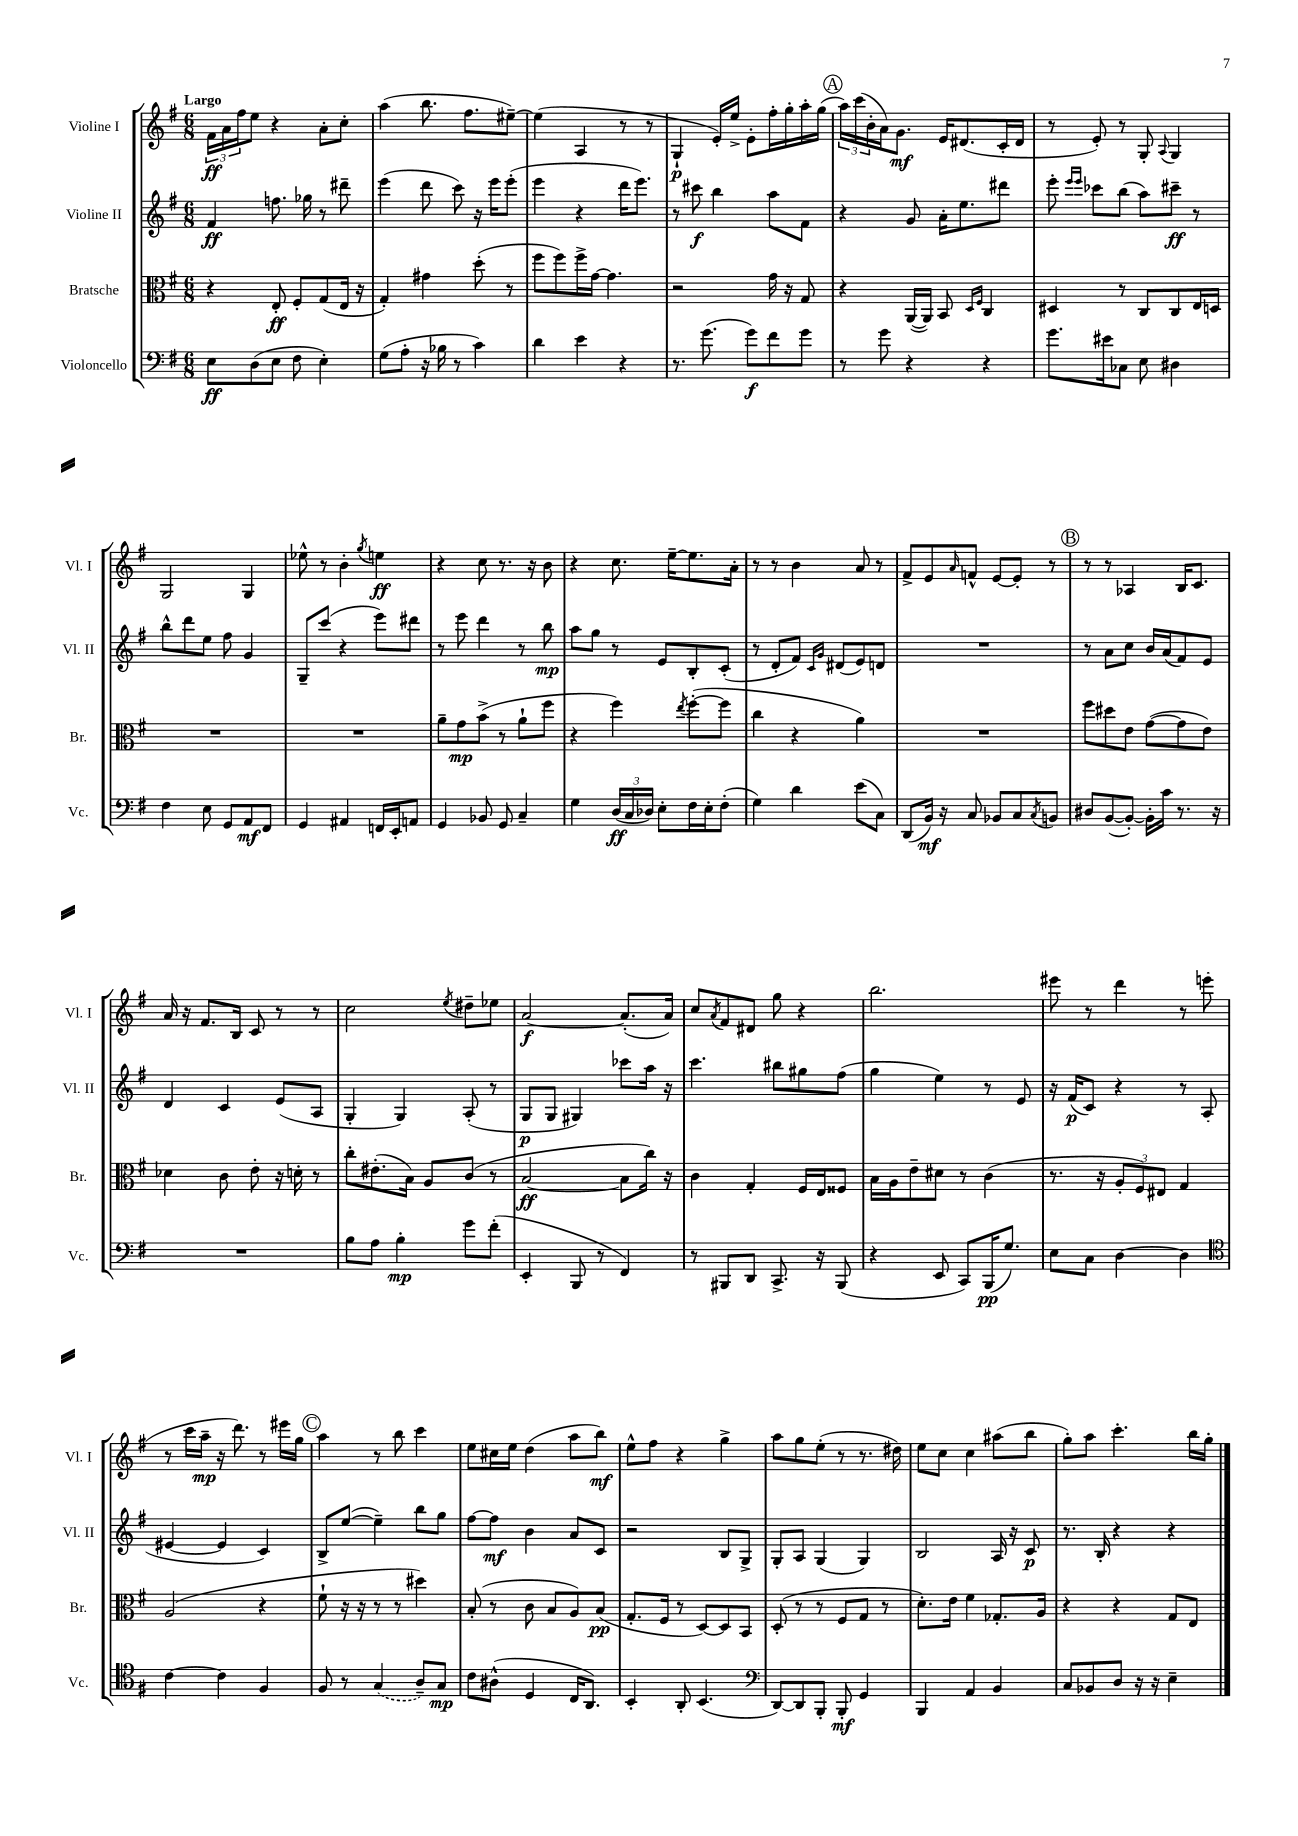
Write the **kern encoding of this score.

**kern	**dynam	**kern	**dynam	**kern	**dynam	**kern	**dynam
*part4	*part4	*part3	*part3	*part2	*part2	*part1	*part1
*staff4	*staff4	*staff3	*staff3	*staff2	*staff2	*staff1	*staff1
*I"Violoncello	*	*I"Bratsche	*	*I"Violine II	*	*I"Violine I	*
*I'Vc.	*	*I'Br.	*	*I'Vl. II	*	*I'Vl. I	*
*clefF4	*	*clefC3	*	*clefG2	*	*clefG2	*
*k[f#]	*	*k[f#]	*	*k[f#]	*	*k[f#]	*
*M6/8	*	*M6/8	*	*M6/8	*	*M6/8	*
=1	=1	=1	=1	=1	=1	=1	=1
!	!	!	!	!	!	!LO:TX:a:B:t=Largo	!
8E\L	ff	4r	.	4f#/	ff	24f#\LL	ff
.	.	.	.	.	.	24a\	.
.	.	.	.	.	.	24ff#\J	.
(8D\	.	.	.	.	.	8ee\J	.
8E\J	.	8E'/	ff	8.ffn\	.	4r	.
8F#\	.	8F#'/L	.	.	.	.	.
.	.	.	.	16gg-X\	.	.	.
4E'\)	.	(8G/	.	8r	.	8a'\L	.
.	.	16E/Jk	.	8ddd#X~\	.	8cc'\J	.
.	.	16r	.	.	.	.	.
=2	=2	=2	=2	=2	=2	=2	=2
(8G\L	.	4G'/)	.	(4eee\	.	(4aa\	.
8A'\J	.	.	.	.	.	.	.
16r	.	4g#X\	.	8ddd\	.	8.bb\	.
16B-X\	.	.	.	.	.	.	.
8r	.	.	.	8ccc\)	.	.	.
.	.	.	.	.	.	8.ff#\L	.
4c\)	.	(8dd'\	.	16r	.	.	.
.	.	.	.	16eee\KL	.	.	.
.	.	8r	.	(8eee'\J	.	[8ee#X~\J)	.
=3	=3	=3	=3	=3	=3	=3	=3
4d\	.	8ff#\L	.	4eee\	.	(4ee#\]	.
.	.	8ff#\)	.	.	.	.	.
4e\	.	16ff#^\L	.	4r	.	4A/	.
.	.	[16g\JJ	.	.	.	.	.
.	.	4.g\]	.	.	.	.	.
4r	.	.	.	16ddd\KL	.	8r	.
.	.	.	.	8.eee\J)	.	.	.
.	.	.	.	.	.	8r	.
=4	=4	=4	=4	=4	=4	=4	=4
8.r	.	2r	.	8r	.	4G`/	p
.	.	.	.	8ccc#X\	f	.	.
(8.g\	.	.	.	.	.	.	.
.	.	.	.	4bb\	.	16e'/LL)	.
.	.	.	.	.	.	16ee^/JJ	.
8g\L)	f	.	.	.	.	8e'\L	.
8f#\	.	16g\	.	8aa\L	.	16ff#'\L	.
.	.	16r	.	.	.	16gg'\	.
8g\J	.	8G/	.	8f#\J	.	16aa'\	.
.	.	.	.	.	.	(16gg\JJ	.
!!LO:REH:place=s1:t=A
=5	=5	=5	=5	=5	=5	=5	=5
8r	.	4r	.	4r	.	24aa\LL)	.
.	.	.	.	.	.	(24ccc\	.
.	.	.	.	.	.	24b'\	.
8g\	.	.	.	.	.	16a\J)	.
.	.	.	.	.	.	8.g\J	mf
4r	.	([16AA/LL	.	8g/	.	.	.
.	.	16AA/JJ])	.	.	.	.	.
.	.	8BB/	.	16a'\KL	.	16e/KL	.
.	.	.	.	8.ee\	.	(8.d#X/	.
.	.	16qqD/LL	.	.	.	.	.
.	.	16qqF#/JJ	.	.	.	.	.
4r	.	4C/	.	.	.	.	.
.	.	.	.	8ddd#X\J	.	16c'/L	.
.	.	.	.	.	.	16d#/JJ	.
=6	=6	=6	=6	=6	=6	=6	=6
8.g\L	.	4D#X/	.	8eee'\	.	8r	.
.	.	.	.	16qqeee/LL	.	.	.
.	.	.	.	16qqeee/JJ	.	.	.
.	.	.	.	8ccc-X\L	.	8e'/)	.
16e#X\k	.	.	.	.	.	.	.
8C-X\J	.	8r	.	(8bb\J	.	8r	.
8E\	.	8C/L	.	8aa\L)	.	8G'/	.
.	.	.	.	.	.	8qqA/	.
4D#X\	.	8C/	.	8ccc#X~\J	ff	4G/	.
.	.	16E/L	.	8r	.	.	.
.	.	16Dn/JJ	.	.	.	.	.
!!LO:LB:g=z
=7	=7	=7	=7	=7	=7	=7	=7
4F#\	.	2.r	.	8bb^^\L	.	2G/	.
.	.	.	.	8ddd\	.	.	.
8E\	.	.	.	8ee\J	.	.	.
8GG/L	.	.	.	8ff#\	.	.	.
8AA/	mf	.	.	4g/	.	4G/	.
8FF#/J	.	.	.	.	.	.	.
=8	=8	=8	=8	=8	=8	=8	=8
4GG/	.	2.r	.	8G~/L	.	8ee-X^^\	.
.	.	.	.	(8ccc/J	.	8r	.
4AA#X/	.	.	.	4r	.	4b'\	.
.	.	.	.	.	.	8qgg/	.
16FFn/LL	.	.	.	8eee\L)	.	4een\	ff
16EE'/J	.	.	.	.	.	.	.
8AAn/J	.	.	.	8ddd#X\J	.	.	.
=9	=9	=9	=9	=9	=9	=9	=9
4GG/	.	8a~\L	.	8r	.	4r	.
.	.	8g\	mp	8eee\	.	.	.
8BB-X/	.	(8b^\J	.	4ddd\	.	8cc\	.
8GG/	.	8r	.	.	.	8.r	.
4C~/	.	8a`\L	.	8r	.	.	.
.	.	.	.	.	.	16r	.
.	.	8ff#\J	.	8bb\	mp	8b\	.
=10	=10	=10	=10	=10	=10	=10	=10
4G\	.	4r	.	8aa\L	.	4r	.
.	.	.	.	8gg\J	.	.	.
(24D/LL	ff	4ff#\)	.	8r	.	8.cc\	.
24C/	.	.	.	.	.	.	.
24D-X/JJ)	.	.	.	.	.	.	.
8E'\L	.	.	.	8e/L	.	.	.
.	.	.	.	.	.	[16ee~\KL	.
.	.	8qee/	.	.	.	.	.
16F#\L	.	([8ff#'\L	.	8B'/	.	8.ee\]	.
16E'\J	.	.	.	.	.	.	.
(8F#'\J	.	8ff#\J]	.	(8c'/J	.	.	.
.	.	.	.	.	.	16a'\Jk	.
=11	=11	=11	=11	=11	=11	=11	=11
4G\)	.	4cc\	.	8r	.	8r	.
.	.	.	.	8d'/L	.	8r	.
4d\	.	4r	.	8f#/J)	.	4b\	.
.	.	.	.	16qqc/LL	.	.	.
.	.	.	.	16qqg/JJ	.	.	.
.	.	.	.	(8d#X/L	.	.	.
(8e\L	.	4a\)	.	8e/)	.	8a/	.
8C\J)	.	.	.	8dn/J	.	8r	.
=12	=12	=12	=12	=12	=12	=12	=12
(8DD/L	.	2.r	.	2.r	.	8f#^/L	.
16BB/Jk)	mf	.	.	.	.	8e/	.
16r	.	.	.	.	.	.	.
.	.	.	.	.	.	16qqa/	.
8C/	.	.	.	.	.	8fn^^/J	.
8BB-X/L	.	.	.	.	.	[8e/L	.
8C/	.	.	.	.	.	8e'/J]	.
8qC/	.	.	.	.	.	.	.
8BBn/J	.	.	.	.	.	8r	.
!!LO:REH:place=s1:t=B
=13	=13	=13	=13	=13	=13	=13	=13
8D#X/L	.	8ff#\L	.	8r	.	8r	.
([8BB/	.	8dd#X\	.	8a\L	.	8r	.
8BB'/J_)	.	8e\J	.	8cc\J	.	4A-X/	.
16BB'\LL]	.	([8g\L	.	16b/LL	.	.	.
16c\JJ	.	.	.	(16a/J	.	.	.
8.r	.	8g\]	.	8f#/)	.	16B/KL	.
.	.	.	.	.	.	8.c/J	.
.	.	8e\J)	.	8e/J	.	.	.
16r	.	.	.	.	.	.	.
!!LO:LB:g=z
=14	=14	=14	=14	=14	=14	=14	=14
2.r	.	4d-X\	.	4d/	.	16a/	.
.	.	.	.	.	.	16r	.
.	.	.	.	.	.	8.f#/L	.
.	.	8c\	.	4c/	.	.	.
.	.	.	.	.	.	16B/Jk	.
.	.	8e'\	.	.	.	8c/	.
.	.	16r	.	(8e/L	.	8r	.
.	.	16dn'\	.	.	.	.	.
.	.	8r	.	8A/J	.	8r	.
=15	=15	=15	=15	=15	=15	=15	=15
8B\L	.	8cc'\L	.	4G'/	.	2cc\	.
8A\J	.	(8.e#X'\	.	.	.	.	.
4B'\	mp	.	.	4G/)	.	.	.
.	.	16B\Jk)	.	.	.	.	.
.	.	8A/L	.	.	.	.	.
.	.	.	.	.	.	8qee/	.
8g\L	.	(8c/J	.	(8A'/	.	8dd#X~\L	.
(8f#'\J	.	8r	.	8r	.	8ee-X\J	.
=16	=16	=16	=16	=16	=16	=16	=16
4EE'/	.	[2B/	ff	8G/L	p	[2a/	f
.	.	.	.	8G/J	.	.	.
8BBB/	.	.	.	4G#X/)	.	.	.
8r	.	.	.	.	.	.	.
4FF#/)	.	8B\L]	.	8ccc-X\L	.	(8.a'/L]	.
.	.	16cc\Jk)	.	16aa\Jk	.	.	.
.	.	16r	.	16r	.	16a/Jk)	.
=17	=17	=17	=17	=17	=17	=17	=17
8r	.	4c\	.	4.ccc\	.	8cc/L	.
.	.	.	.	.	.	8qa/	.
8BBB#X/L	.	.	.	.	.	8f#/	.
8DD/J	.	4G'/	.	.	.	8d#X/J	.
8.CC^/	.	.	.	8bb#X\L	.	8gg\	.
.	.	16F#/LL	.	8gg#X\	.	4r	.
16r	.	16E/J	.	.	.	.	.
(8BBB#/	.	8F##X/J	.	(8ff#\J	.	.	.
=18	=18	=18	=18	=18	=18	=18	=18
4r	.	16B\LL	.	4gg\	.	2.bb\	.
.	.	16A\J	.	.	.	.	.
.	.	8e~\	.	.	.	.	.
8EE/	.	8d#X\J	.	4ee\)	.	.	.
8CC/L)	.	8r	.	.	.	.	.
(16BBB/K	pp	(4c\	.	8r	.	.	.
8.G/J)	.	.	.	.	.	.	.
.	.	.	.	8e/	.	.	.
=19	=19	=19	=19	=19	=19	=19	=19
8E\L	.	8.r	.	16r	.	8eee#X\	.
.	.	.	.	(16f#/KL	p	.	.
8C\J	.	.	.	8c/J)	.	8r	.
.	.	16r	.	.	.	.	.
[4D\	.	12A'/L	.	4r	.	4ddd\	.
.	.	12F#/)	.	.	.	.	.
.	.	12E#X/J	.	.	.	.	.
4D\]	.	4G/	.	8r	.	8r	.
.	.	.	.	(8A/	.	(8eeen\	.
!!LO:LB:g=z
=20	=20	=20	=20	=20	=20	=20	=20
*clefC4	*	*	*	*	*	*	*
[4c\	.	(2A/	.	[4e#X/	.	8r	.
.	.	.	.	.	.	16ccc\LL	.
.	.	.	.	.	.	16aa~\JJ	mp
4c\]	.	.	.	4e#/]	.	16r	.
.	.	.	.	.	.	8.ddd\)	.
4F#/	.	4r	.	4c/)	.	8r	.
.	.	.	.	.	.	16eee#X\LL	.
.	.	.	.	.	.	16gg\JJ	.
!!LO:REH:place=s1:t=C
=21	=21	=21	=21	=21	=21	=21	=21
8F#/	.	8f#`\	.	8B^/L	.	4aa\	.
8r	.	16r	.	([8ee/J	.	.	.
.	.	16r	.	.	.	.	.
(4G/	.	8r	.	4ee~\])	.	8r	.
.	.	8r	.	.	.	8bb\	.
8A~/L)	.	4dd#X\)	.	8bb\L	.	4ccc\	.
8G/J	mp	.	.	8gg\J	.	.	.
=22	=22	=22	=22	=22	=22	=22	=22
8c\L	.	(8B'/	.	[8ff#\L	.	8ee\L	.
(8A#X^^\J	.	8r	.	8ff#\J]	mf	16cc#X\L	.
.	.	.	.	.	.	16ee\JJ	.
4D/	.	8c\	.	4b\	.	(4dd\	.
.	.	8B/L	.	.	.	.	.
16C/KL	.	8A/)	.	8a/L	.	8aa\L	.
8.AA/J)	.	.	.	.	.	.	.
.	.	(8B/J	pp	8c/J	.	8bb\J)	mf
=23	=23	=23	=23	=23	=23	=23	=23
4BB'/	.	8.G'/L	.	2r	.	8ee^^\L	.
.	.	.	.	.	.	8ff#\J	.
.	.	16F#/Jk	.	.	.	.	.
8AA'/	.	8r	.	.	.	4r	.
(4.BB/	.	[8D/L)	.	.	.	.	.
.	.	8D/]	.	8B/L	.	4gg^\	.
.	.	8BB/J	.	8G^/J	.	.	.
=24	=24	=24	=24	=24	=24	=24	=24
*clefF4	*	*	*	*	*	*	*
[8DD/L)	.	(8D'/	.	8G'/L	.	8aa\L	.
8DD/]	.	8r	.	8A/J	.	8gg\	.
8BBB'/J	.	8r	.	(4G/	.	(8ee'\J	.
8BBB'/	mf	8F#/L	.	.	.	8r	.
4GG/	.	8G/J	.	4G/)	.	8.r	.
.	.	8r	.	.	.	.	.
.	.	.	.	.	.	16dd#X\)	.
=25	=25	=25	=25	=25	=25	=25	=25
4BBB/	.	8.d'\L)	.	2B/	.	8ee\L	.
.	.	.	.	.	.	8cc\J	.
.	.	16e\Jk	.	.	.	.	.
4AA/	.	4f#\	.	.	.	4cc\	.
4BB/	.	8.G-X'/L	.	16A/	.	(8aa#X\L	.
.	.	.	.	16r	.	.	.
.	.	.	.	8c/	p	8bb\J	.
.	.	16A/Jk	.	.	.	.	.
=26	=26	=26	=26	=26	=26	=26	=26
8C/L	.	4r	.	8.r	.	8gg'\L)	.
8BB-X/	.	.	.	.	.	8aa\J	.
.	.	.	.	16B'/	.	.	.
8D/J	.	4r	.	4r	.	4.ccc'\	.
16r	.	.	.	.	.	.	.
16r	.	.	.	.	.	.	.
4E~\	.	8G/L	.	4r	.	.	.
.	.	8E/J	.	.	.	16bb\LL	.
.	.	.	.	.	.	16gg'\JJ	.
==	==	==	==	==	==	==	==
*-	*-	*-	*-	*-	*-	*-	*-
